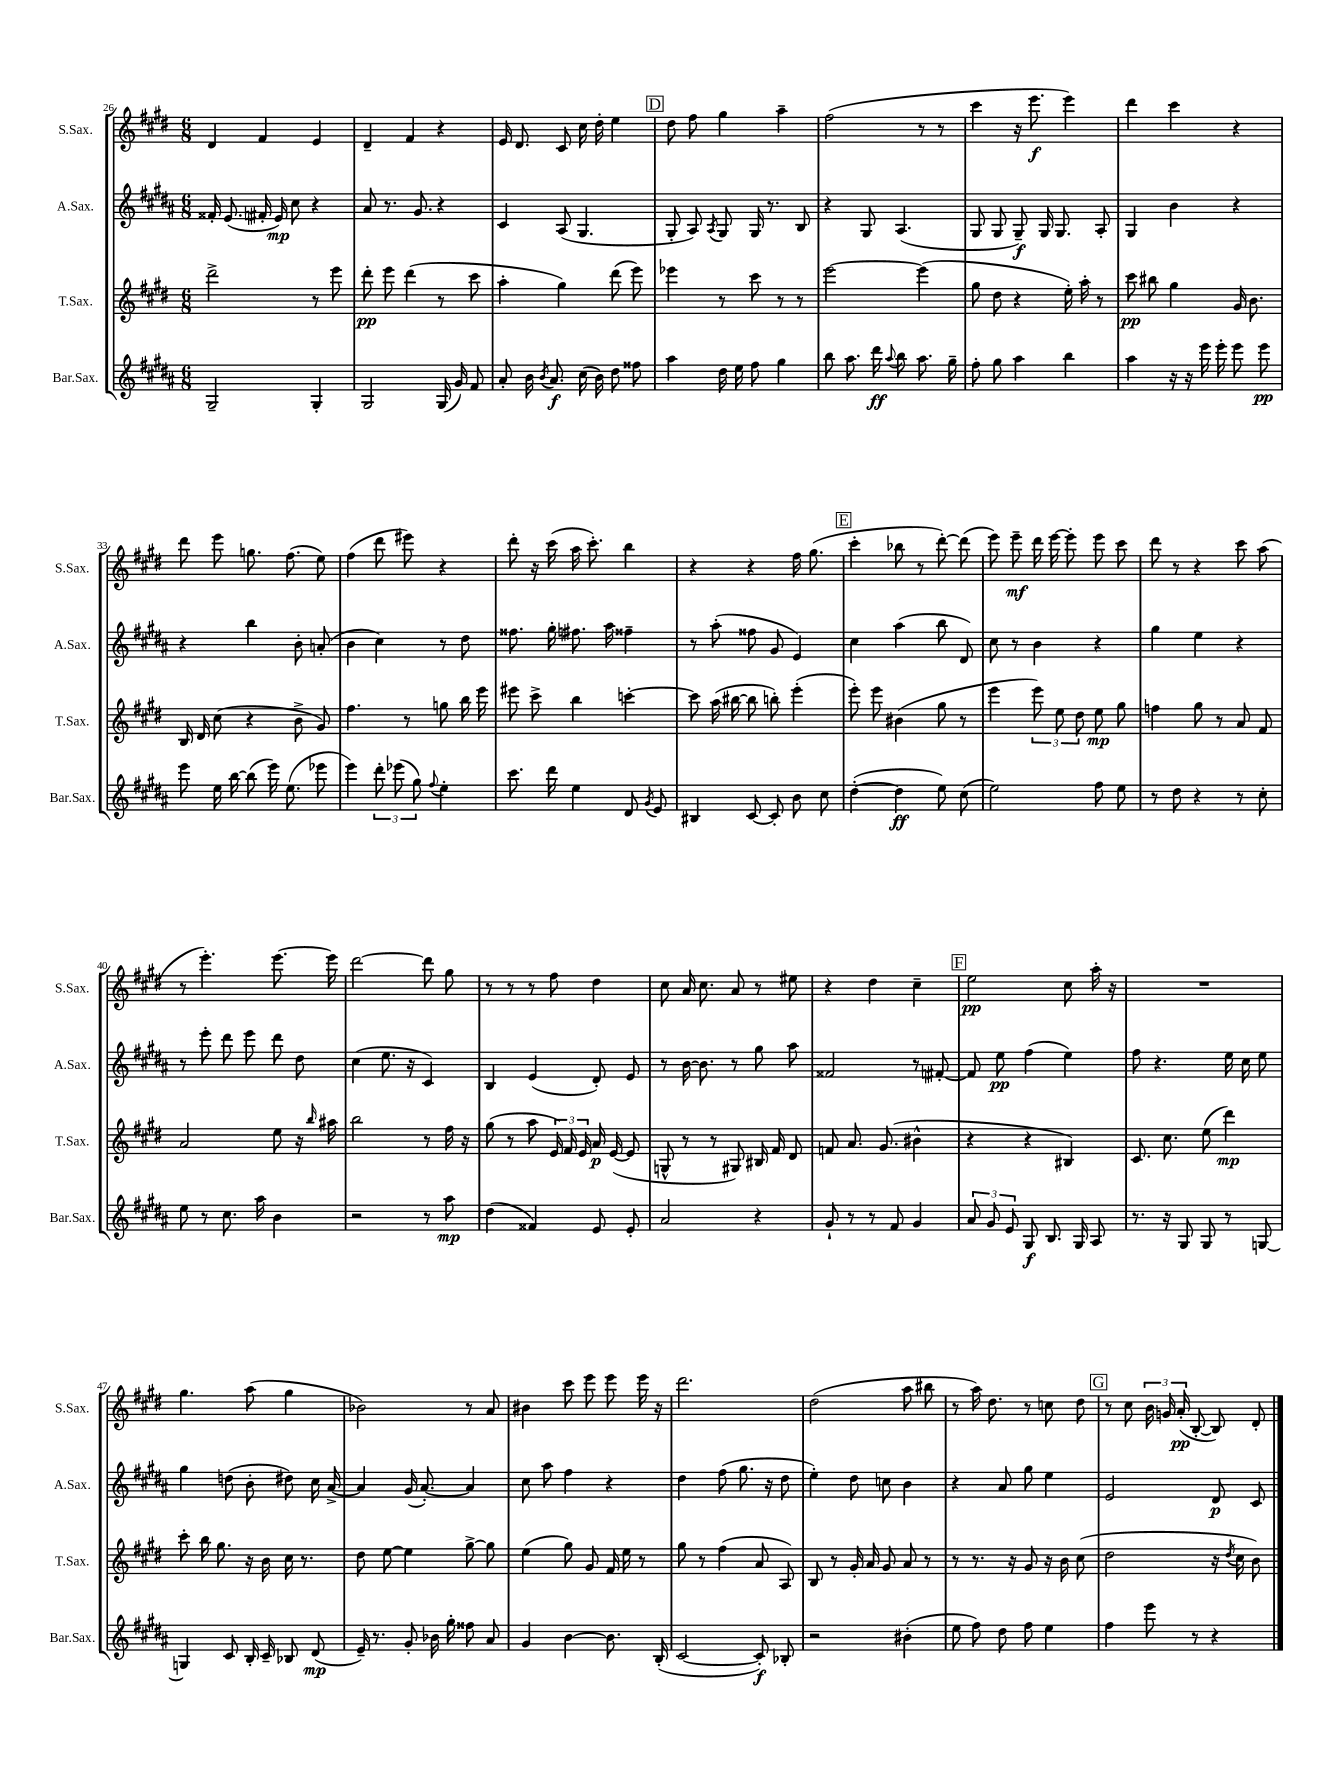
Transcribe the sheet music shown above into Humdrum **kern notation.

**kern	**dynam	**kern	**dynam	**kern	**dynam	**kern	**dynam
*part4	*part4	*part3	*part3	*part2	*part2	*part1	*part1
*staff4	*staff4	*staff3	*staff3	*staff2	*staff2	*staff1	*staff1
*I"Bar.Sax.	*	*I"T.Sax.	*	*I"A.Sax.	*	*I"S.Sax.	*
*I'Bar.Sax.	*	*I'T.Sax.	*	*I'A.Sax.	*	*I'S.Sax.	*
*clefG2	*	*clefG2	*	*clefG2	*	*clefG2	*
*k[f#c#g#d#a#]	*	*k[f#c#g#d#]	*	*k[f#c#g#d#a#]	*	*k[f#c#g#d#]	*
*M6/8	*	*M6/8	*	*M6/8	*	*M6/8	*
=26	=26	=26	=26	=26	=26	=26	=26
2G#~/	.	2ddd#^\	.	16f##X'/	.	4d#/	.
.	.	.	.	(8.e/	.	.	.
.	.	.	.	16f#X'/	.	4f#/	.
.	.	.	.	16e/)	mp	.	.
.	.	.	.	8cc#\	.	.	.
4G#'/	.	8r	.	4r	.	4e/	.
.	.	8eee\	.	.	.	.	.
=27	=27	=27	=27	=27	=27	=27	=27
2G#/	.	8ddd#'\	pp	8a#/	.	4d#~/	.
.	.	8eee\	.	8.r	.	.	.
.	.	(4ddd#\	.	.	.	4f#/	.
.	.	.	.	8.g#/	.	.	.
(16G#/	.	8r	.	4r	.	4r	.
16g#/)	.	.	.	.	.	.	.
8f#/	.	8ccc#\	.	.	.	.	.
=28	=28	=28	=28	=28	=28	=28	=28
8a#'/	.	4aa'\	.	4c#/	.	16e/	.
.	.	.	.	.	.	8.d#/	.
16b\	.	.	.	.	.	.	.
8qb/	.	.	.	.	.	.	.
8.a#/	f	.	.	.	.	.	.
.	.	4gg#\)	.	(8A#/	.	8c#/	.
(16cc#\	.	.	.	4.G#/	.	16cc#\	.
16b\)	.	.	.	.	.	16dd#'\	.
8dd#\	.	(8ddd#\	.	.	.	4ee\	.
8ff##X\	.	8eee\)	.	.	.	.	.
!!LO:REH:place=s1:t=D
=29	=29	=29	=29	=29	=29	=29	=29
4aa#\	.	4eee-X\	.	8G#'/	.	8dd#\	.
.	.	.	.	8A#/)	.	8ff#\	.
.	.	.	.	8qA#/	.	.	.
16dd#\	.	8r	.	8G#/	.	4gg#\	.
16ee\	.	.	.	.	.	.	.
8ff#\	.	8ccc#\	.	16G#/	.	.	.
.	.	.	.	8.r	.	.	.
4gg#\	.	8r	.	.	.	4aa~\	.
.	.	8r	.	8B/	.	.	.
=30	=30	=30	=30	=30	=30	=30	=30
8bb\	.	[2eee\	.	4r	.	(2ff#\	.
8.aa#\	.	.	.	.	.	.	.
.	.	.	.	8G#/	.	.	.
16ddd#\	ff	.	.	.	.	.	.
8qqaa#/	.	.	.	.	.	.	.
8bb\	.	.	.	(4.A#/	.	.	.
8.aa#\	.	(4eee\]	.	.	.	8r	.
.	.	.	.	.	.	8r	.
16gg#~\	.	.	.	.	.	.	.
=31	=31	=31	=31	=31	=31	=31	=31
8ff#'\	.	8gg#\	.	8G#/	.	4ccc#\	.
8gg#\	.	8dd#\	.	8G#/	.	.	.
4aa#\	.	4r	.	8G#~/)	f	16r	.
.	.	.	.	.	.	8.eee\	f
.	.	.	.	16G#/	.	.	.
.	.	.	.	8.G#/	.	.	.
4bb\	.	16ee'\)	.	.	.	4eee\)	.
.	.	16aa'\	.	.	.	.	.
.	.	8r	.	8A#'/	.	.	.
=32	=32	=32	=32	=32	=32	=32	=32
4aa#\	.	8ccc#\	pp	4G#/	.	4ddd#\	.
.	.	8bb#X\	.	.	.	.	.
16r	.	4gg#\	.	4b\	.	4ccc#\	.
16r	.	.	.	.	.	.	.
16eee\	.	.	.	.	.	.	.
16eee'\	.	.	.	.	.	.	.
8eee\	.	16g#/	.	4r	.	4r	.
.	.	8.b\	.	.	.	.	.
8eee\	pp	.	.	.	.	.	.
!!LO:LB:g=z
=33	=33	=33	=33	=33	=33	=33	=33
8eee\	.	16B/	.	4r	.	8ddd#\	.
.	.	16d#/	.	.	.	.	.
16ee\	.	(8cc#\	.	.	.	8eee\	.
[16bb\	.	.	.	.	.	.	.
(8bb\]	.	4r	.	4bb\	.	8.ggn\	.
16eee\)	.	.	.	.	.	.	.
(8.ee\	.	.	.	.	.	(8.ff#\	.
.	.	8b^\	.	8b'\	.	.	.
8eee-X\	.	8g#/)	.	(8an'/	.	8ee\)	.
=34	=34	=34	=34	=34	=34	=34	=34
4eee\)	.	4.ff#\	.	4b\	.	(4ff#\	.
12ddd#'\	.	.	.	4cc#\)	.	8ddd#\	.
(12eee-X\	.	.	.	.	.	.	.
.	.	8r	.	.	.	8eee#X\)	.
12gg#\)	.	.	.	.	.	.	.
8qqff#/	.	.	.	.	.	.	.
4ee'\	.	8ggn\	.	8r	.	4r	.
.	.	16bb\	.	8dd#\	.	.	.
.	.	16eee\	.	.	.	.	.
=35	=35	=35	=35	=35	=35	=35	=35
8.ccc#\	.	8eee#X\	.	8.ff##X\	.	8ddd#'\	.
.	.	8ccc#^\	.	.	.	16r	.
16ddd#\	.	.	.	16gg#'\	.	(16ccc#\	.
4ee\	.	4bb\	.	8.ff#X\	.	16aa\	.
.	.	.	.	.	.	8.ccc#'\)	.
.	.	.	.	16aa#\	.	.	.
8d#/	.	[4cccn'\	.	4ff##X~\	.	4bb\	.
8qg#/	.	.	.	.	.	.	.
8e/	.	.	.	.	.	.	.
=36	=36	=36	=36	=36	=36	=36	=36
4B#X/	.	8ccc\]	.	8r	.	4r	.
.	.	(16aa\	.	(8aa#'\	.	.	.
.	.	[16bb#X\	.	.	.	.	.
[8c#/	.	8bb#\]	.	8ff##X\	.	4r	.
8c#'/]	.	8bbn'\)	.	8g#/	.	.	.
8b\	.	(4eee'\	.	4e/)	.	16ff#\	.
.	.	.	.	.	.	(8.gg#\	.
8cc#\	.	.	.	.	.	.	.
!!LO:REH:place=s1:t=E
=37	=37	=37	=37	=37	=37	=37	=37
([4dd#'\	.	8eee'\)	.	4cc#\	.	4ccc#'\	.
.	.	8eee\	.	.	.	.	.
4dd#\]	ff	(4b#X\	.	(4aa#\	.	8bb-X\	.
.	.	.	.	.	.	8r	.
8ee\)	.	8gg#\	.	8bb\	.	[8ddd#'\)	.
(8cc#\	.	8r	.	8d#/)	.	(8ddd#\]	.
=38	=38	=38	=38	=38	=38	=38	=38
2ee\)	.	4eee\	.	8cc#\	.	8eee\)	.
.	.	.	.	8r	.	8eee~\	mf
.	.	12eee\)	.	4b\	.	16ddd#\	.
.	.	.	.	.	.	[16eee\	.
.	.	12ee\	.	.	.	.	.
.	.	.	.	.	.	8eee'\]	.
.	.	12dd#\	.	.	.	.	.
8ff#\	.	8ee\	mp	4r	.	8eee\	.
8ee\	.	8gg#\	.	.	.	8ccc#\	.
=39	=39	=39	=39	=39	=39	=39	=39
8r	.	4ffn\	.	4gg#\	.	8ddd#\	.
8dd#\	.	.	.	.	.	8r	.
4r	.	8gg#\	.	4ee\	.	4r	.
.	.	8r	.	.	.	.	.
8r	.	8a/	.	4r	.	8ccc#\	.
8cc#'\	.	8f#/	.	.	.	(8aa\	.
!!LO:LB:g=z
=40	=40	=40	=40	=40	=40	=40	=40
8ee\	.	2a/	.	8r	.	8r	.
8r	.	.	.	8eee'\	.	4.eee'\)	.
8.cc#\	.	.	.	8ddd#\	.	.	.
.	.	.	.	8eee\	.	.	.
16aa#\	.	.	.	.	.	.	.
4b\	.	8ee\	.	8ddd#\	.	[8.eee\	.
.	.	16r	.	8dd#\	.	.	.
.	.	16qqbb/	.	.	.	.	.
.	.	16aa#X\	.	.	.	16eee\]	.
=41	=41	=41	=41	=41	=41	=41	=41
2r	.	2bb\	.	(4cc#\	.	[2ddd#\	.
.	.	.	.	8.ee\	.	.	.
.	.	.	.	16r	.	.	.
8r	.	8r	.	4c#/)	.	8ddd#\]	.
8aa#\	mp	16ff#\	.	.	.	8gg#\	.
.	.	16r	.	.	.	.	.
=42	=42	=42	=42	=42	=42	=42	=42
(4dd#\	.	(8gg#\	.	4B/	.	8r	.
.	.	8r	.	.	.	8r	.
4f##X/)	.	8aa\	.	(4e/	.	8r	.
.	.	24e/)	.	.	.	8ff#\	.
.	.	24f#/	.	.	.	.	.
.	.	24e/	.	.	.	.	.
8e/	.	16a/	p	8d#'/)	.	4dd#\	.
.	.	([16e/	.	.	.	.	.
8e'/	.	8e/]	.	8e/	.	.	.
=43	=43	=43	=43	=43	=43	=43	=43
2a#/	.	8Gn^^/	.	8r	.	8cc#\	.
.	.	8r	.	[16b\	.	16a/	.
.	.	.	.	8.b\]	.	8.cc#\	.
.	.	8r	.	.	.	.	.
.	.	8G#X/)	.	8r	.	8a/	.
4r	.	16B#X/	.	8gg#\	.	8r	.
.	.	16f#/	.	.	.	.	.
.	.	8d#/	.	8aa#\	.	8ee#X\	.
=44	=44	=44	=44	=44	=44	=44	=44
8g#`/	.	8fn/	.	2f##X/	.	4r	.
8r	.	8.a/	.	.	.	.	.
8r	.	.	.	.	.	4dd#\	.
.	.	(8.g#/	.	.	.	.	.
8f#/	.	.	.	.	.	.	.
4g#/	.	4b#X^^\	.	8r	.	4cc#~\	.
.	.	.	.	[8f#X'/	.	.	.
!!LO:REH:place=s1:t=F
=45	=45	=45	=45	=45	=45	=45	=45
12a#/	.	4r	.	8f#/]	.	2ee\	pp
12g#/	.	.	.	.	.	.	.
.	.	.	.	8ee\	pp	.	.
12e/	.	.	.	.	.	.	.
8G#/	f	4r	.	(4ff#\	.	.	.
8.B/	.	.	.	.	.	.	.
.	.	4B#X/)	.	4ee\)	.	8cc#\	.
16G#/	.	.	.	.	.	.	.
8A#/	.	.	.	.	.	16aa'\	.
.	.	.	.	.	.	16r	.
=46	=46	=46	=46	=46	=46	=46	=46
8.r	.	8.c#/	.	8ff#\	.	2.r	.
.	.	.	.	4.r	.	.	.
16r	.	8.cc#\	.	.	.	.	.
8G#/	.	.	.	.	.	.	.
8G#/	.	(8ee\	.	.	.	.	.
8r	.	4ddd#\)	mp	16ee\	.	.	.
.	.	.	.	16cc#\	.	.	.
[8Gn/	.	.	.	8ee\	.	.	.
!!LO:LB:g=z
=47	=47	=47	=47	=47	=47	=47	=47
4Gn/]	.	8ccc#'\	.	4gg#\	.	4.gg#\	.
.	.	16bb\	.	.	.	.	.
.	.	8.gg#\	.	.	.	.	.
8c#/	.	.	.	(8ddn\	.	.	.
16B'/	.	16r	.	8b'\	.	(8aa\	.
16c#~/	.	16b\	.	.	.	.	.
8B-X/	.	16cc#\	.	8dd#X\)	.	4gg#\	.
.	.	8.r	.	.	.	.	.
(8d#/	mp	.	.	16cc#\	.	.	.
.	.	.	.	[16a#^/	.	.	.
=48	=48	=48	=48	=48	=48	=48	=48
16e~/)	.	8dd#\	.	4a#/]	.	2b-X\)	.
8.r	.	.	.	.	.	.	.
.	.	[8ee\	.	.	.	.	.
8g#'/	.	4ee\]	.	(16g#/	.	.	.
.	.	.	.	[8.a#'/)	.	.	.
16b-X\	.	.	.	.	.	.	.
16gg#'\	.	.	.	.	.	.	.
8ff##X\	.	[8gg#^\	.	4a#/]	.	8r	.
8a#/	.	8gg#\]	.	.	.	8a/	.
=49	=49	=49	=49	=49	=49	=49	=49
4g#/	.	(4ee\	.	8cc#\	.	4b#X\	.
.	.	.	.	8aa#\	.	.	.
[4b\	.	8gg#\)	.	4ff#\	.	8ccc#\	.
.	.	8g#/	.	.	.	8eee\	.
8.b\]	.	16f#/	.	4r	.	8eee\	.
.	.	16ee\	.	.	.	.	.
.	.	8r	.	.	.	16eee\	.
(16B'/	.	.	.	.	.	16r	.
=50	=50	=50	=50	=50	=50	=50	=50
[2c#/	.	8gg#\	.	4dd#\	.	2.ddd#\	.
.	.	8r	.	.	.	.	.
.	.	(4ff#\	.	(8ff#\	.	.	.
.	.	.	.	8.gg#\	.	.	.
8c#'/])	f	8a/	.	.	.	.	.
.	.	.	.	16r	.	.	.
8B-X'/	.	8A/)	.	8dd#\	.	.	.
=51	=51	=51	=51	=51	=51	=51	=51
2r	.	8B/	.	4ee'\)	.	(2dd#\	.
.	.	8r	.	.	.	.	.
.	.	16g#'/	.	8dd#\	.	.	.
.	.	16a/	.	.	.	.	.
.	.	8g#/	.	8ccn\	.	.	.
(4b#X'\	.	8a/	.	4b\	.	8aa\	.
.	.	8r	.	.	.	8bb#X\	.
=52	=52	=52	=52	=52	=52	=52	=52
8ee\	.	8r	.	4r	.	8r	.
8ff#\)	.	8.r	.	.	.	16aa\)	.
.	.	.	.	.	.	8.dd#\	.
8dd#\	.	.	.	8a#/	.	.	.
.	.	16r	.	.	.	.	.
8ff#\	.	8g#/	.	8gg#\	.	8r	.
4ee\	.	16r	.	4ee\	.	8ccn\	.
.	.	16b\	.	.	.	.	.
.	.	(8cc#\	.	.	.	8dd#\	.
!!LO:REH:place=s1:t=G
=53	=53	=53	=53	=53	=53	=53	=53
4ff#\	.	2dd#\	.	2e/	.	8r	.
.	.	.	.	.	.	8cc#\	.
8eee\	.	.	.	.	.	24b\	.
.	.	.	.	.	.	24gn/	.
.	.	.	.	.	.	(24a'/	pp
8r	.	.	.	.	.	[8B'/	.
4r	.	16r	.	8d#/	p	8B/])	.
.	.	8qdd#/	.	.	.	.	.
.	.	16cc#\	.	.	.	.	.
.	.	8b\)	.	8c#/	.	8d#'/	.
==	==	==	==	==	==	==	==
*-	*-	*-	*-	*-	*-	*-	*-
